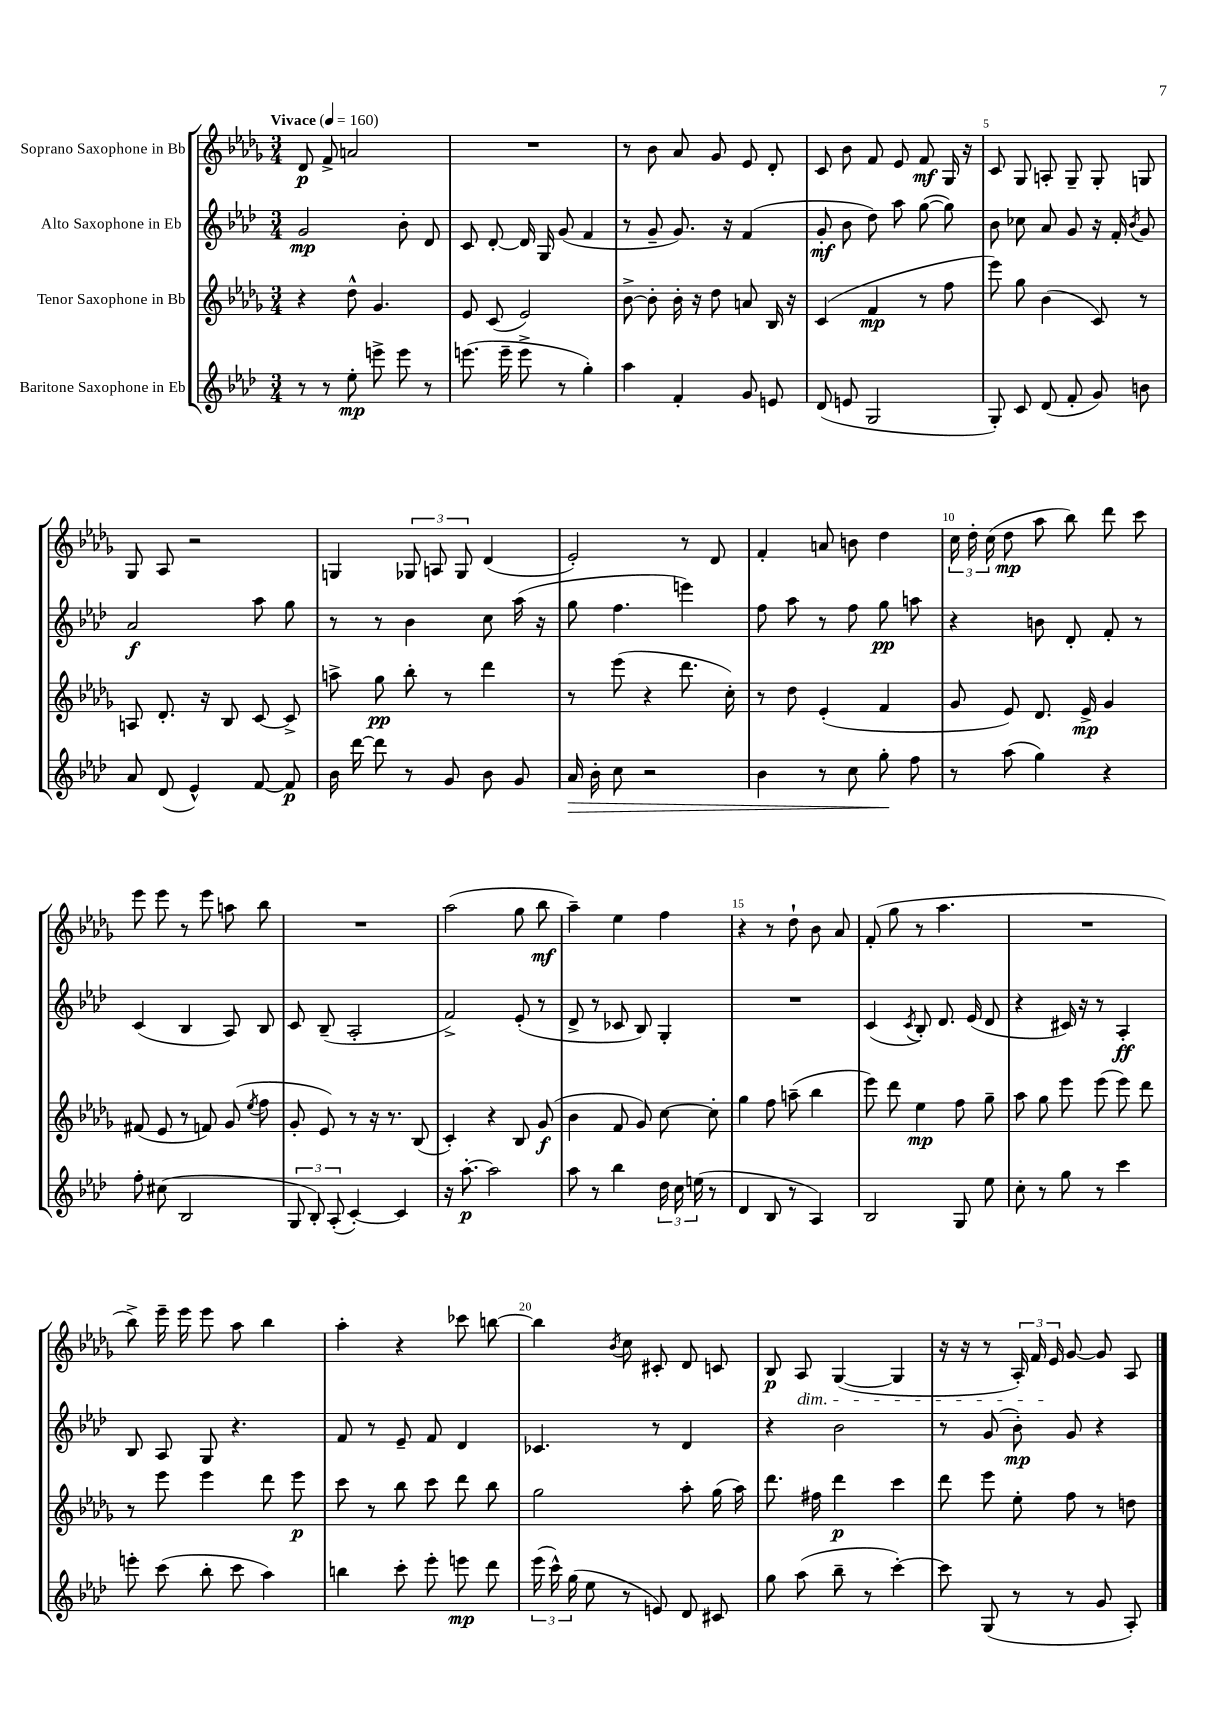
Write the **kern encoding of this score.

**kern	**dynam	**kern	**dynam	**kern	**dynam	**kern	**dynam
*part4	*part4	*part3	*part3	*part2	*part2	*part1	*part1
*staff4	*staff4	*staff3	*staff3	*staff2	*staff2	*staff1	*staff1
*I"Baritone Saxophone in Eb	*	*I"Tenor Saxophone in Bb	*	*I"Alto Saxophone in Eb	*	*I"Soprano Saxophone in Bb	*
*clefG2	*	*clefG2	*	*clefG2	*	*clefG2	*
*k[b-e-a-d-]	*	*k[b-e-a-d-g-]	*	*k[b-e-a-d-]	*	*k[b-e-a-d-g-]	*
*M3/4	*	*M3/4	*	*M3/4	*	*M3/4	*
*MM160	*	*MM160	*	*MM160	*	*MM160	*
=1	=1	=1	=1	=1	=1	=1	=1
!	!	!	!	!	!	!LO:TX:a:B:t=Vivace	!
8r	.	4r	.	2g/	mp	8d-/	p
8r	.	.	.	.	.	8f^/	.
8ee-'\	mp	8dd-^^\	.	.	.	2an/	.
8eeen^\	.	4.g-/	.	.	.	.	.
8eee\	.	.	.	8b-'\	.	.	.
8r	.	.	.	8d-/	.	.	.
=2	=2	=2	=2	=2	=2	=2	=2
(8.eeen\	.	8e-/	.	8c/	.	2.r	.
.	.	(8c/	.	[8d-'/	.	.	.
16eee~\	.	.	.	.	.	.	.
8eee^\	.	2e-/)	.	16d-/]	.	.	.
.	.	.	.	16G/	.	.	.
8r	.	.	.	(8g/	.	.	.
4gg'\)	.	.	.	4f/	.	.	.
=3	=3	=3	=3	=3	=3	=3	=3
4aa-\	.	[8b-^\	.	8r	.	8r	.
.	.	8b-'\]	.	8g~/	.	8b-\	.
4f'/	.	16b-'\	.	8.g/)	.	8a-/	.
.	.	16r	.	.	.	.	.
.	.	8dd-\	.	.	.	8g-/	.
.	.	.	.	16r	.	.	.
8g/	.	8an/	.	(4f/	.	8e-/	.
8en/	.	16B-/	.	.	.	8d-'/	.
.	.	16r	.	.	.	.	.
=4	=4	=4	=4	=4	=4	=4	=4
(8d-/	.	(4c/	.	8g'/	mf	8c/	.
8en/	.	.	.	8b-\	.	8b-\	.
2G/	.	4f/	mp	8dd-\)	.	8f/	.
.	.	.	.	8aa-\	.	8e-/	.
.	.	8r	.	([8gg\	.	8f/	mf
.	.	8ff\	.	8gg\])	.	16G-/	.
.	.	.	.	.	.	16r	.
=5	=5	=5	=5	=5	=5	=5	=5
8G'/)	.	8eee-\)	.	8b-\	.	8c/	.
8c/	.	8gg-\	.	8cc-X\	.	8G-/	.
(8d-/	.	(4b-\	.	8a-/	.	8An'/	.
8f'/	.	.	.	8g/	.	8G-~/	.
8g/)	.	8c/)	.	16r	.	8G-'/	.
.	.	.	.	16f'/	.	.	.
.	.	.	.	8qb-/	.	.	.
8bn\	.	8r	.	8g/	.	8Gn/	.
!!LO:LB:g=z
=6	=6	=6	=6	=6	=6	=6	=6
8a-/	.	8An/	.	2a-/	f	8G-/	.
(8d-/	.	8.d-'/	.	.	.	8A-/	.
4e-^^/)	.	.	.	.	.	2r	.
.	.	16r	.	.	.	.	.
.	.	8B-/	.	.	.	.	.
[8f/	.	[8c/	.	8aa-\	.	.	.
8f/]	p	8c^/]	.	8gg\	.	.	.
=7	=7	=7	=7	=7	=7	=7	=7
16b-\	.	8aan^\	.	8r	.	4Gn/	.
[16ddd-\	.	.	.	.	.	.	.
8ddd-\]	.	8gg-\	pp	8r	.	.	.
8r	.	8bb-'\	.	4b-\	.	12G-X/	.
.	.	.	.	.	.	12An/	.
8g/	.	8r	.	.	.	.	.
.	.	.	.	.	.	12G-/	.
8b-\	.	4ddd-\	.	8cc\	.	(4d-/	.
8g/	.	.	.	(16aa-\	.	.	.
.	.	.	.	16r	.	.	.
=8	=8	=8	=8	=8	=8	=8	=8
!	!LO:HP:b	!	!	!	!	!	!
16a-/	>	8r	.	8gg\	.	2e-'/)	.
16b-'\	.	.	.	.	.	.	.
8cc\	.	(8eee-\	.	4.ff\	.	.	.
2r	.	4r	.	.	.	.	.
.	.	8.ddd-\	.	4eeen\)	.	8r	.
.	.	.	.	.	.	8d-/	.
.	.	16cc'\)	.	.	.	.	.
=9	=9	=9	=9	=9	=9	=9	=9
4b-\	.	8r	.	8ff\	.	4f'/	.
.	.	8dd-\	.	8aa-\	.	.	.
8r	.	(4e-'/	.	8r	.	8an/	.
8cc\	.	.	.	8ff\	.	8bn\	.
8gg'\	.	4f/	.	8gg\	pp	4dd-\	.
8ff\	]	.	.	8aan\	.	.	.
=10	=10	=10	=10	=10	=10	=10	=10
8r	.	8g-/	.	4r	.	24cc\	.
.	.	.	.	.	.	24dd-'\	.
.	.	.	.	.	.	(24cc\	.
(8aa-\	.	8e-/)	.	.	.	8dd-\	mp
4gg\)	.	8.d-/	.	8bn\	.	8aa-\	.
.	.	.	.	8d-'/	.	8bb-\)	.
.	.	16e-^/	mp	.	.	.	.
4r	.	4g-/	.	8f'/	.	8ddd-\	.
.	.	.	.	8r	.	8ccc\	.
!!LO:LB:g=z
=11	=11	=11	=11	=11	=11	=11	=11
8ff'\	.	(8f#X/	.	(4c/	.	8eee-\	.
(8cc#X\	.	8e-/	.	.	.	8eee-\	.
2B-/	.	8r	.	4B-/	.	8r	.
.	.	8fn/)	.	.	.	8eee-\	.
.	.	(8g-/	.	8A-/)	.	8aan\	.
.	.	8qee-/	.	.	.	.	.
.	.	8ff\	.	8B-/	.	8bb-\	.
=12	=12	=12	=12	=12	=12	=12	=12
12G/	.	8g-'/	.	8c/	.	2.r	.
12B-'/)	.	.	.	.	.	.	.
.	.	8e-/)	.	(8B-~/	.	.	.
(12A-'/	.	.	.	.	.	.	.
[4c'/)	.	8r	.	2A-'/	.	.	.
.	.	16r	.	.	.	.	.
.	.	8.r	.	.	.	.	.
4c/]	.	.	.	.	.	.	.
.	.	(8B-/	.	.	.	.	.
=13	=13	=13	=13	=13	=13	=13	=13
16r	.	4c'/)	.	2f^/)	.	(2aa-\	.
[8.aa-'\	p	.	.	.	.	.	.
2aa-\]	.	4r	.	.	.	.	.
.	.	8B-/	.	(8e-'/	.	8gg-\	.
.	.	(8g-/	f	8r	.	8bb-\	mf
=14	=14	=14	=14	=14	=14	=14	=14
8aa-\	.	4b-\	.	8d-^/	.	4aa-~\)	.
8r	.	.	.	8r	.	.	.
4bb-\	.	8f/	.	8c-X/	.	4ee-\	.
.	.	8g-/)	.	8B-/)	.	.	.
24dd-\	.	[8cc\	.	4G'/	.	4ff\	.
24cc\	.	.	.	.	.	.	.
(24een\	.	.	.	.	.	.	.
8r	.	8cc'\]	.	.	.	.	.
=15	=15	=15	=15	=15	=15	=15	=15
4d-/	.	4gg-\	.	2.r	.	4r	.
8B-/	.	8ff\	.	.	.	8r	.
8r	.	(8aan~\	.	.	.	8dd-`\	.
4A-/)	.	4bb-\	.	.	.	8b-\	.
.	.	.	.	.	.	8a-/	.
=16	=16	=16	=16	=16	=16	=16	=16
2B-/	.	8eee-\)	.	(4c/	.	(8f'/	.
.	.	8ddd-\	.	.	.	8gg-\	.
.	.	.	.	8qc/	.	.	.
.	.	4ee-\	mp	8B-'/)	.	8r	.
.	.	.	.	8.d-/	.	4.aa-\	.
8G/	.	8ff\	.	.	.	.	.
.	.	.	.	(16e-/	.	.	.
8ee-\	.	8gg-~\	.	8d-/	.	.	.
=17	=17	=17	=17	=17	=17	=17	=17
8cc'\	.	8aa-\	.	4r	.	2.r	.
8r	.	8gg-\	.	.	.	.	.
8gg\	.	8eee-\	.	16c#X/)	.	.	.
.	.	.	.	16r	.	.	.
8r	.	(8eee-\	.	8r	.	.	.
4ccc\	.	8eee-\)	.	4A-'/	ff	.	.
.	.	8ddd-\	.	.	.	.	.
!!LO:LB:g=z
=18	=18	=18	=18	=18	=18	=18	=18
8eeen'\	.	8r	.	8B-/	.	8bb-^\)	.
(8ccc\	.	8eee-\	.	8A-/	.	16eee-~\	.
.	.	.	.	.	.	16eee-\	.
8bb-'\	.	4eee-\	.	8G/	.	8eee-\	.
8ccc\	.	.	.	4.r	.	8aa-\	.
4aa-\)	.	8ddd-\	.	.	.	4bb-\	.
.	.	8eee-\	p	.	.	.	.
=19	=19	=19	=19	=19	=19	=19	=19
4bbn\	.	8ccc\	.	8f/	.	4aa-'\	.
.	.	8r	.	8r	.	.	.
8ccc'\	.	8bb-\	.	8e-~/	.	4r	.
8eee-'\	.	8ccc\	.	8f/	.	.	.
8eeen\	mp	8ddd-\	.	4d-/	.	8ccc-X\	.
8ddd-\	.	8bb-\	.	.	.	[8bbn\	.
=20	=20	=20	=20	=20	=20	=20	=20
(24eee-\	.	2gg-\	.	4.c-X/	.	4bb\]	.
24ccc^^\)	.	.	.	.	.	.	.
(24gg\	.	.	.	.	.	.	.
8ee-\	.	.	.	.	.	.	.
.	.	.	.	.	.	8qb-/	.
8r	.	.	.	.	.	8cc\	.
8en/)	.	.	.	8r	.	8c#X'/	.
8d-/	.	8aa-'\	.	4d-/	.	8d-/	.
8c#X/	.	(16gg-\	.	.	.	8cn/	.
.	.	16aa-\)	.	.	.	.	.
=21	=21	=21	=21	=21	=21	=21	=21
8gg\	.	8.ddd-\	.	4r	.	8B-/	p
!	!	!	!	!	!	!LO:TX:b:i:t=dim.	!
(8aa-\	.	.	.	.	.	8A-/	.
.	.	16ff#X\	.	.	.	.	.
8bb-~\	.	4ddd-\	p	2b-\	.	([4G-/	.
8r	.	.	.	.	.	.	.
[4ccc'\)	.	4ccc\	.	.	.	4G-/]	.
=22	=22	=22	=22	=22	=22	=22	=22
8ccc\]	.	8ddd-\	.	8r	.	16r	.
.	.	.	.	.	.	16r	.
(8G/	.	8eee-\	.	(8g/	.	8r	.
8r	.	8ee-'\	.	8b-'\)	mp	24A-'/)	.
.	.	.	.	.	.	24f/	.
.	.	.	.	.	.	24e-/	.
8r	.	8ff\	.	8g/	.	[8g-/	.
8g/	.	8r	.	4r	.	8g-/]	.
8A-'/)	.	8ddn\	.	.	.	8A-/	.
==	==	==	==	==	==	==	==
*-	*-	*-	*-	*-	*-	*-	*-
